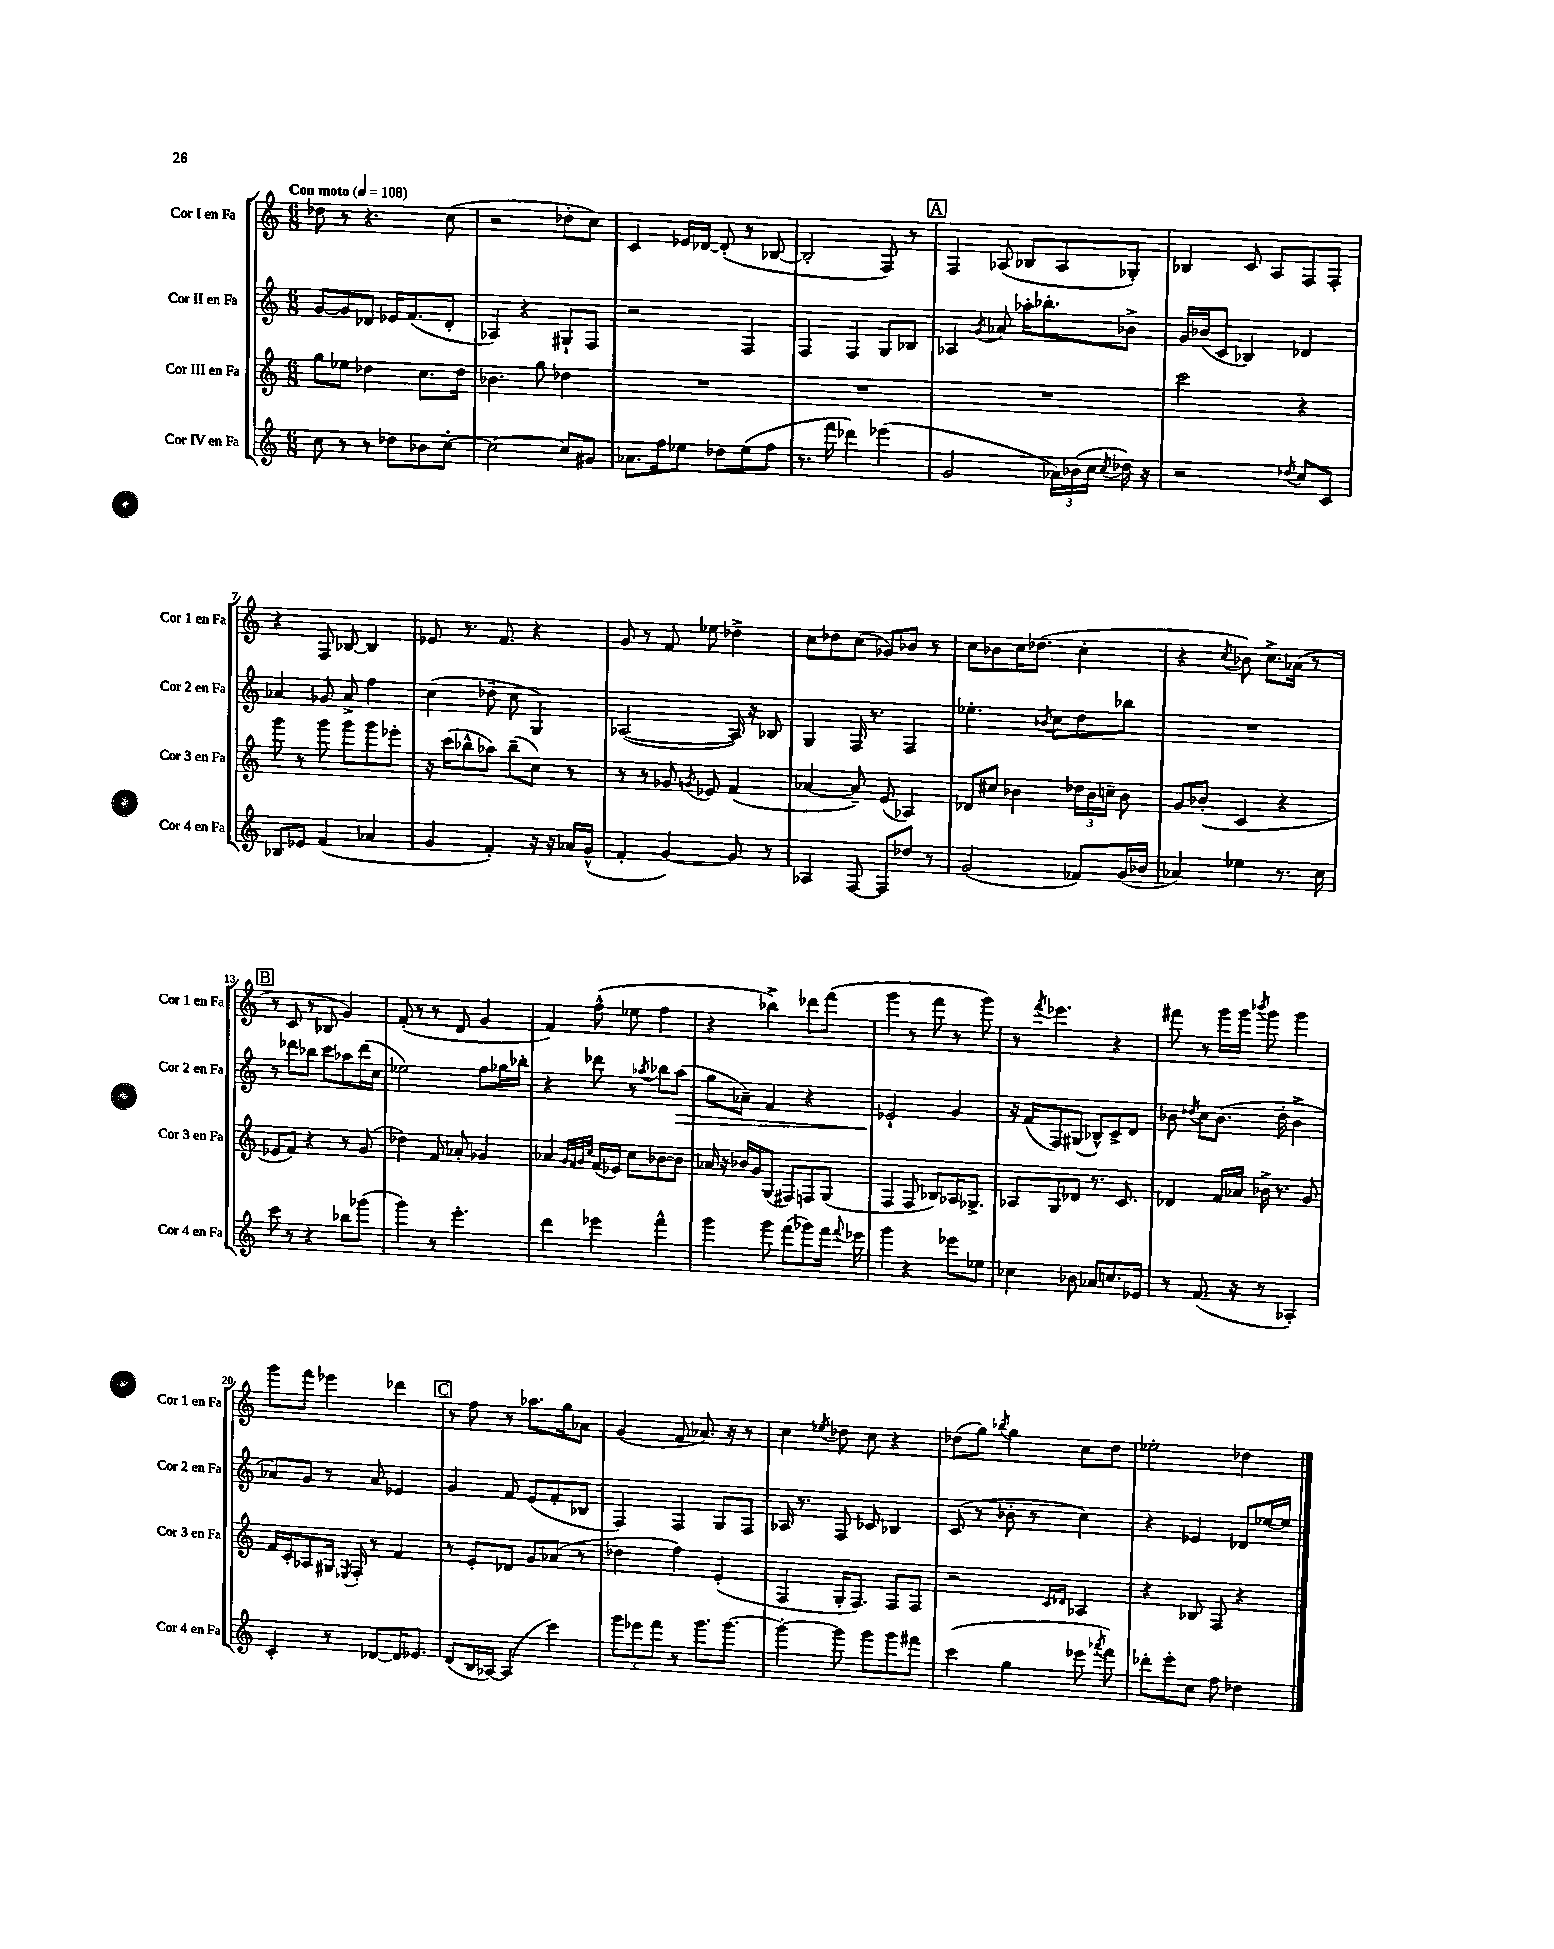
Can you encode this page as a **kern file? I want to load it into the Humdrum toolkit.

**kern	**kern	**kern	**dynam	**kern
*part4	*part3	*part2	*part2	*part1
*staff4	*staff3	*staff2	*staff2	*staff1
*I"Cor IV en Fa	*I"Cor III en Fa	*I"Cor II en Fa	*	*I"Cor I en Fa
*I'Cor 4 en Fa	*I'Cor 3 en Fa	*I'Cor 2 en Fa	*	*I'Cor 1 en Fa
*clefG2	*clefG2	*clefG2	*	*clefG2
*k[]	*k[]	*k[]	*	*k[]
*M6/8	*M6/8	*M6/8	*	*M6/8
*MM108	*MM108	*MM108	*	*MM108
=1	=1	=1	=1	=1
!	!	!	!	!LO:TX:a:B:t=Con moto
8cc\	8gg\L	[8g/L	.	8dd-X\
8r	8ee-X\J	8g/]	.	8r
8r	4dd-X\	8d-X/J	.	4.r
8dd-X\L	.	16e-X/KL	.	.
.	.	(8.f/	.	.
8b-X\	8.cc\L	.	.	.
[8cc'\J	.	8d-'/J	.	(8cc\
.	16dd-\Jk	.	.	.
=2	=2	=2	=2	=2
2cc\_	4.b-X\	4A-X/)	.	2r
.	.	4r	.	.
.	8gg\	.	.	.
8cc/L]	4dd-X\	8G#X`/L	.	8dd-X'\L
8g#X/J	.	8F/J	.	8cc\J)
=3	=3	=3	=3	=3
8.a-X\L	2.r	2r	.	4c/
16ff\k	.	.	.	.
8ee-X\J	.	.	.	16e-X/LL
.	.	.	.	[16d-X/JJ
8dd-X\L	.	.	.	(8d-'/]
(8ee-\	.	4F/	.	8r
8ff\J	.	.	.	[8B-X/
=4	=4	=4	=4	=4
8.r	2.r	4F/	.	2B-'/]
16fff\	.	.	.	.
4ddd-X\)	.	4F/	.	.
(4eee-X\	.	8G/L	.	8F/)
.	.	8B-X/J	.	8r
!!LO:REH:place=s1:t=A
=5	=5	=5	=5	=5
2g/	2.r	4A-X/	.	4F/
.	.	8qg/	.	.
.	.	8a-X/	.	(8A-X/
.	.	16aa-X'\KL	.	8B-X/L
.	.	8.bb-X'\	.	.
24a-X\LL)	.	.	.	8A-/
(24b-X\	.	.	.	.
24cc\JJ	.	.	.	.
8qcc/	.	.	.	.
16dd-X\)	.	8b-X^\J	.	8G-X'/J)
16r	.	.	.	.
=6	=6	=6	=6	=6
2r	2ccc\	16g/LL	.	4B-X/
.	.	(16b-X/J	.	.
.	.	8c/J	.	.
.	.	4B-X/)	.	8c/
.	.	.	.	8A/L
8qdd-X/	.	.	.	.
8cc/L	4r	4d-X/	.	8F/
8c/J	.	.	.	8F'/J
!!LO:LB:g=z
=7	=7	=7	=7	=7
8B-X/L	8ggg\	4a-X/	.	4r
8e-X/J	8r	.	.	.
(4f/	8ggg\	8g-X/	.	8F/
.	8ggg\L	8a-^/	.	[8B-X/
4a-X/	8ggg\	4ff\	.	4B-/]
.	8eee-X'\J	.	.	.
=8	=8	=8	=8	=8
4g/	16r	(4cc\	.	8e-X/
.	(16ccc\KL	.	.	.
.	8bb-X^^\	.	.	8.r
4f'/)	8aa-X\J)	8dd-X~\	.	.
.	.	.	.	8.f/
.	(8bb-~\L	8cc\	.	.
16r	8cc\J)	4G/)	.	4r
16r	.	.	.	.
16a-X/LL	8r	.	.	.
(16g^^/JJ	.	.	.	.
=9	=9	=9	=9	=9
4f'/	8r	([2A-X/	.	8g/
.	8r	.	.	8r
[4g/)	8g-X/	.	.	8f/
.	8qgn/	.	.	.
.	8e-X/	.	.	8ee-X\
8g/]	(4f/	16A-/])	.	4dd-X^\
.	.	16r	.	.
8r	.	8B-X/	.	.
=10	=10	=10	=10	=10
4A-X/	[4a-X/	4G/	.	8cc\L
.	.	.	.	8dd-X\
[8F/	8a-~/])	16F/	.	(8cc\J
.	.	8.r	.	.
8F/L]	(8e/	.	.	8g-X/L)
8dd-X/J	4A-X/)	4F/	.	8b-X/J
8r	.	.	.	8r
=11	=11	=11	=11	=11
(2g/	8d-X/L	4.ee-X'\	.	8cc\L
.	8cc#X/J	.	.	8b-X\
.	4b-X\	.	.	16cc\K
.	.	.	.	(8.dd-X\J
.	.	8qb-X/	.	.
.	.	8cc\L	.	.
8f-X/L)	24dd-X\LL	8dd\	.	4cc'\
.	24b-\	.	.	.
.	24ccn~\JJ	.	.	.
(16g/L	8b-\	8bb-X\J	.	.
16b-X/JJ	.	.	.	.
=12	=12	=12	=12	=12
4a-X/)	8g/L	2.r	.	4r
.	(8b-X'/J	.	.	.
.	.	.	.	8qcc/
4ee-X\	4c/	.	.	8b-X\)
.	.	.	.	8.cc^\L
8.r	4r	.	.	.
.	.	.	.	(16a-X\Jk
.	.	.	.	8r
16cc\	.	.	.	.
!!LO:LB:g=z
!!LO:REH:place=s1:t=B
=13	=13	=13	=13	=13
8ccc\	8e-X/L	8r	.	8r
8r	8f/J)	8ddd-X\L	.	8c/
4r	4r	8bb-X\J	.	8r
.	.	8ccc\L	.	8B-X/
8bb-X\L	8r	8aa-X\	.	4g/)
(8ggg-X\J	(8g/	(16ddd-\L	.	.
.	.	16cc\JJ	.	.
=14	=14	=14	=14	=14
4ggg\)	4dd-X\)	2ee-X\)	.	(8f'/
.	.	.	.	8r
8r	8f/	.	.	8r
4.eee'\	8a-X'/	.	.	8d/
.	4g-X/	8ff\L	.	4g/
.	.	16gg-X\L	.	.
.	.	16bb-X'\JJ	.	.
=15	=15	=15	=15	=15
4ddd\	4a-X/	4r	.	4f/)
.	32qqg/LLL	.	.	.
.	32qqf/	.	.	.
.	32qqg/	.	.	.
.	32qqcc/JJJ	.	.	.
4eee-X\	(16f/LL	8ddd-X\	.	(8ff^^\
.	16e-X/JJ)	.	.	.
.	8cc\L	8r	.	8ee-X\
.	.	8qaa-X/	.	.
4fff^^\	[8b-X\	8bb-X\L	.	4ff\
!	!	!	!LO:HP:b	!
.	8b-\J]	(8aa-\J	>	.
=16	=16	=16	=16	=16
4ggg\	16a-X/	8gg\L	.	4r
.	16r	.	.	.
.	16b-X/LL	8a-X~\J)	.	.
.	16g/J	.	.	.
8ggg\	(8G/J	4f/	.	4bb-X^\)
(8fff\L	8F#X/L)	.	.	.
8ggg-X\)	8Fn/	4r	.	8ddd-X\L
16fff\Jk	(8G/J	.	.	(8fff\J
8qqfff/	.	.	.	.
16eee-X\	.	.	.	.
=17	=17	=17	=17	=17
4ggg\	4F/	2e-X`/	.	4ggg\
4r	8F/	.	.	8r
.	8B-X/L)	.	.	8fff\
8eee-X\L	16A-X/K	4g/	]	8r
.	8.G-X^/J	.	.	.
8ee-X\J	.	.	.	8ggg\)
=18	=18	=18	=18	=18
4cc-X\	8A-X/L	16r	.	8r
.	.	(16f/KL	.	.
.	.	.	.	8qfff/
.	8G/	8F/)	.	4.eee-X\
8b-X\	8d-X/J	(8G#X/J	.	.
8a-X/L	8.r	8B-X^^/L)	.	.
8.ccn/	.	8c^/	.	4r
.	8.c/	.	.	.
.	.	8d/J	.	.
16e-X/Jk	.	.	.	.
=19	=19	=19	=19	=19
8r	4d-X/	8b-X\	.	8fff#X\
.	.	8qdd-X/	.	.
(8.f/	.	8cc\L	.	8r
.	16f/LL	(8.b-\J	.	16ggg\LL
16r	16a-X/JJ	.	.	16ggg\JJ
.	.	.	.	8qbbb-X/
8r	16b-X^\	.	.	8ggg\
.	8.r	16dd-'\	.	.
4A-X'/)	.	4b-^\	.	4ggg\
.	8g/	.	.	.
!!LO:LB:g=z
=20	=20	=20	=20	=20
4c'/	16f/LL	8a-X/L)	.	8ggg\L
.	16c'/J	.	.	.
.	8A-X/	8g/J	.	8fff\J
8r	16G#X/Jk	8r	.	4eee-X\
.	8qE-X/	.	.	.
.	16F'/	.	.	.
[8d-X/L	8r	8a-/	.	.
16d-/K]	4f/	4e-X/	.	4ddd-X\
8.e-X/J	.	.	.	.
!!LO:REH:place=s1:t=C
=21	=21	=21	=21	=21
(8d/L	8r	4g/	.	8r
16B/L	8e'/L	.	.	8ff\
[16A-X/JJ)	.	.	.	.
(4A-/]	8d-X/J	8f/	.	8r
.	8g/L	(8e/L	.	8.aa-X\L
4ccc\)	(8a-X/J	8f'/	.	.
.	.	.	.	16gg\k
.	8r	8B-X/J	.	8a-X\J
=22	=22	=22	=22	=22
12ggg\L	4dd-X\	4F/)	.	(4g/
12eee-X\	.	.	.	.
12fff\J	.	.	.	.
8r	4ff\)	4F/	.	8f/
8.ggg\L	.	.	.	8.a-X/)
.	(4e'/	8G/L	.	.
[8.ggg\J	.	.	.	16r
.	.	8F/J	.	8r
=23	=23	=23	=23	=23
4ggg'\_	4F/	16A-X/	.	4cc\
.	.	8.r	.	.
.	.	.	.	8qee-X/
8ggg\]	16G'/KL	8F/	.	8dd-X\
.	8.F/J)	.	.	.
8ggg\L	.	8c-X/	.	8cc\
8ggg\	8F/L	4B-X/	.	4r
8fff#X\J	8F/J	.	.	.
=24	=24	=24	=24	=24
(4ccc\	2r	(8c/	.	(8dd-X\L
.	.	8r	.	8gg\J)
.	.	.	.	8qbb-X/
4gg\	.	8b-X'\	.	4gg\
.	.	8r	.	.
.	16qqc/LL	.	.	.
.	16qqd-X/JJ	.	.	.
8eee-X\	4A-X/	4cc\)	.	8cc\L
8qaaa-X/	.	.	.	.
8fff\)	.	.	.	8dd-\J
=25	=25	=25	=25	=25
8ddd-X'\L	4r	4r	.	2ee-X'\
8eee'\	.	.	.	.
8cc\J	8B-X/	4e-X/	.	.
8ff\	8F/	.	.	.
4dd-X\	4r	8d-X/L	.	4dd-X\
.	.	[16ee-X/L	.	.
.	.	16ee-/JJ]	.	.
==	==	==	==	==
*-	*-	*-	*-	*-
